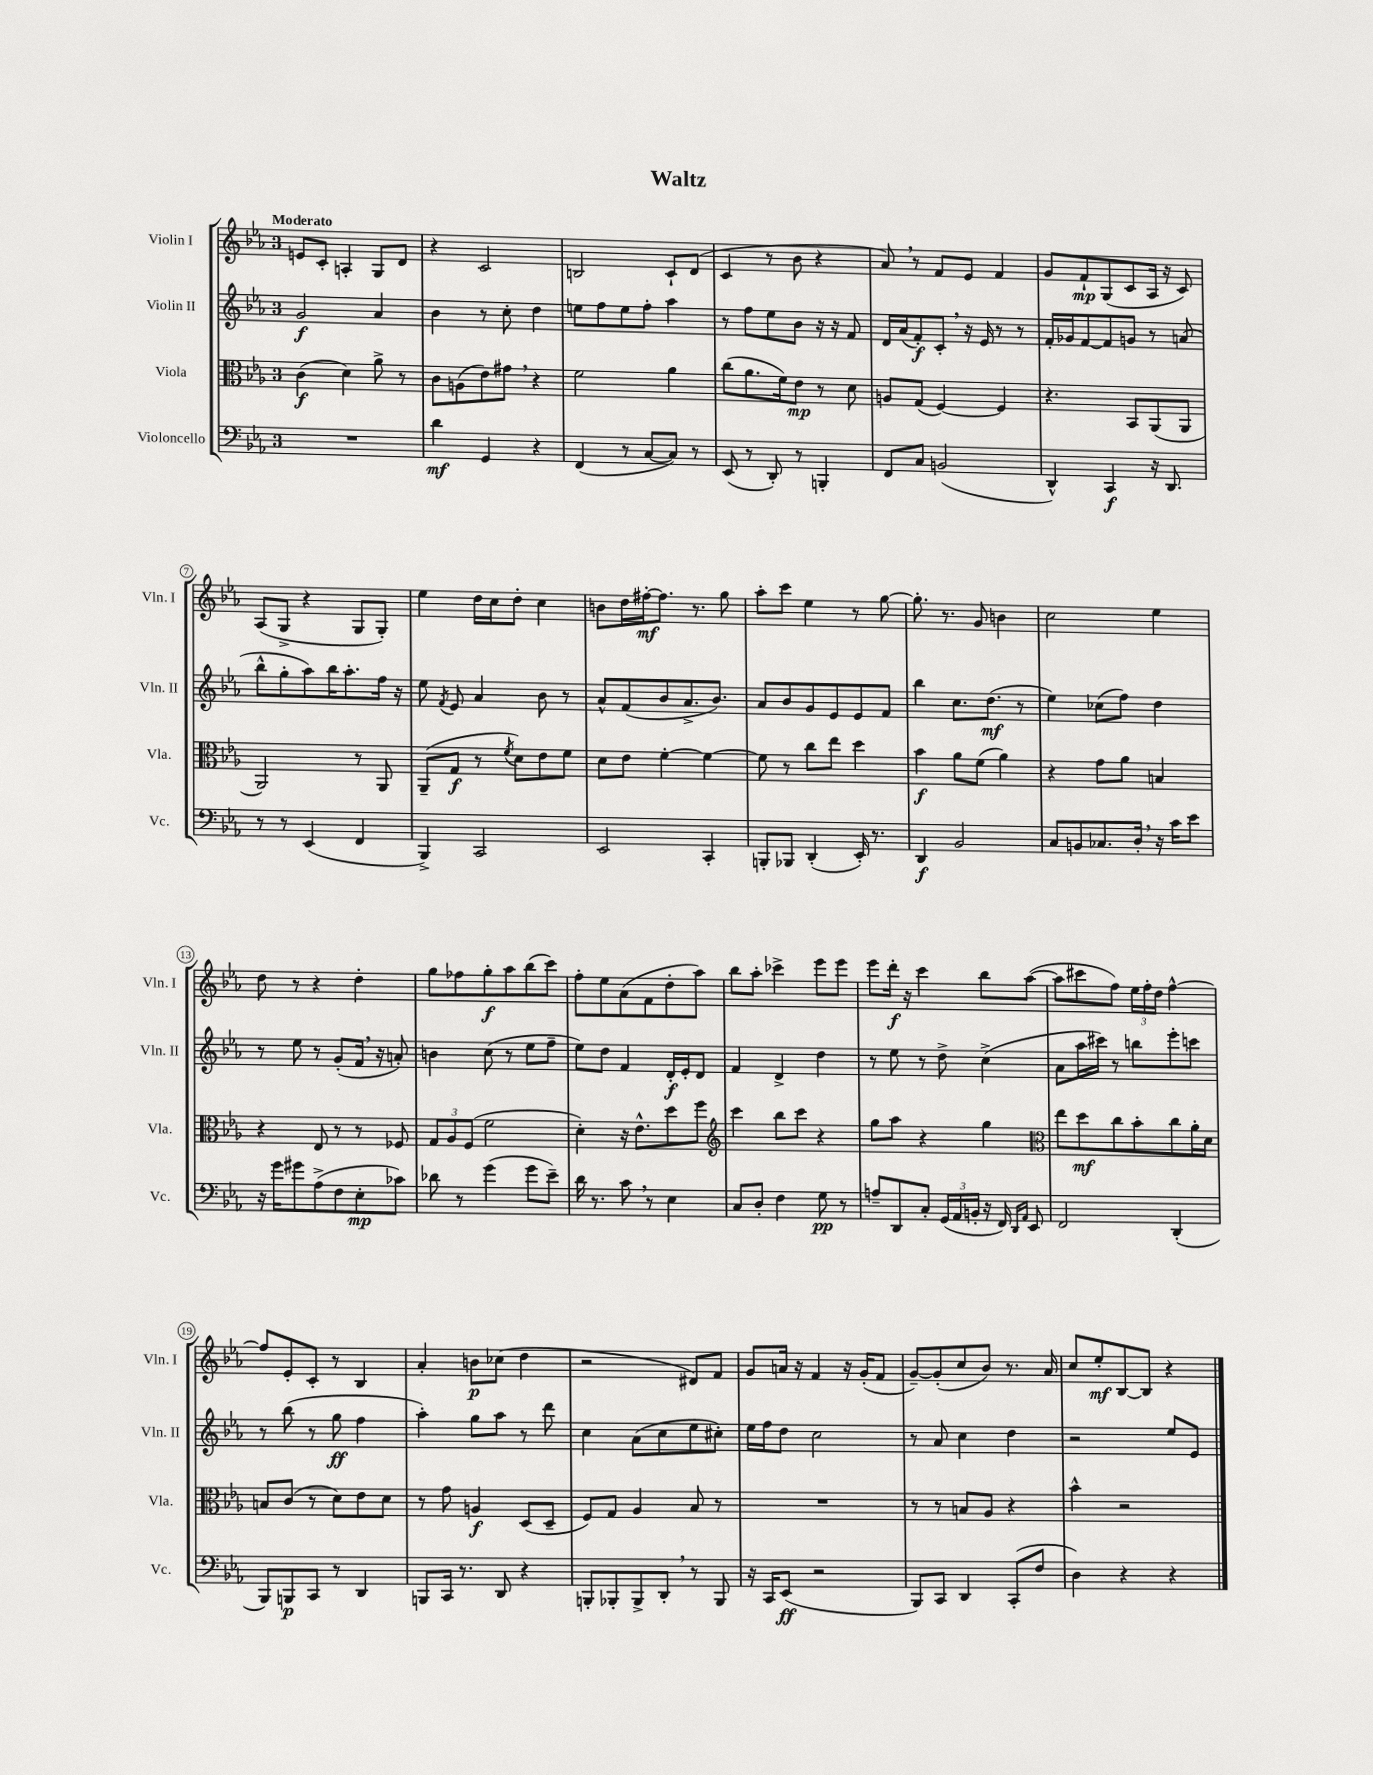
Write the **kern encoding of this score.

**kern	**kern	**kern	**kern
*staff4	*staff3	*staff2	*staff1
*clefF4	*clefC3	*clefG2	*clefG2
*k[b-e-a-]	*k[b-e-a-]	*k[b-e-a-]	*k[b-e-a-]
*M3/4	*M3/4	*M3/4	*M3/4
2.r	(4c\	2g/	8e/L
.	.	.	8c'/J
.	4d\)	.	4A'/
.	8a-^\	4a-/	8G/L
.	8r	.	8d/J
=	=	=	=
4d\	8c\L	4b-\	4r
.	(8A\	.	.
4GG/	8e-\)	8r	2c/
.	8g#\J	8cc'\	.
4r	4r	4dd\	.
=	=	=	=
(4FF/	2f\	8ee\L	2B/
.	.	8ff\	.
8r	.	8ee\	.
[8C/L	.	8ff'\J	.
8C/]J)	4a-\	4aa-\	8c`/L
8r	.	.	(8d/J
=	=	=	=
(8EE-/	(8cc\L	8r	4c/
8r	8.a-\	8ff\L	.
8DD'/)	.	8ee-\	8r
.	16f\k)	.	.
8r	8e-\J	8b-\J	8b-\
4BBB'/	8r	16r	4r
.	.	16r	.
.	8d\	8f/	.
=	=	=	=
8FF/L	8A/L	16d/LL	8a-/)
.	.	(16a-/J	.
8C/J	(8G/J	8f'/)	8r
(2BB/	[4F/)	8c'/J	8f/L
.	.	16r	8e-/J
.	.	16e-/	.
.	4F/]	8r	4f/
.	.	8r	.
=	=	=	=
4DD^^/)	4.r	16f'/LL	8g/L
.	.	16g-/J	.
.	.	[8f/	8f`/
4CC/	.	8f/]	(8G/
.	8BB-/L	8g/J	8c/
16r	(8AA-/	8r	16A-/Jk
8.DD/	.	.	16r
.	8AA-/J	(8a/	8c/)
=	=	=	=
8r	2AA-/)	8bb-^^\L	(8A-/L
8r	.	8gg'\	8G^/J
(4EE-/	.	8aa-\)	4r
.	.	16bb-\K	.
.	.	8.aa-'\	.
4FF/	8r	.	8G/L
.	8AA-/	16ff\Jk	8G'/J)
.	.	16r	.
=	=	=	=
4BBB-^/)	(8AA-~/L	8ee-\	4ee-\
.	.	8qf/	.
.	8G/J	8e-/	.
2CC/	8r	4a-/	16dd\LL
.	.	.	16cc\J
.	8qf/	.	.
.	8d\L)	.	8dd'\J
.	8e-\	8b-\	4cc\
.	8f\J	8r	.
=	=	=	=
2EE-/	8d\L	8a-^^/L	8b\L
.	8e-\J	(8f/	16dd\L
.	.	.	[16ff#'\J
.	[4f'\	8b-/	8.ff#\]J
.	.	8.a-^/	.
.	.	.	8.r
4CC'/	4f\_	.	.
.	.	8.b-/J)	.
.	.	.	8gg\
=	=	=	=
8BBB'/L	8f\]	8a-/L	8aa-'\L
8BBB-/J	8r	8b-/	8ccc\J
(4DD'/	8cc\L	8g/	4ee-\
.	8ee-\J	8e-/	.
16EE-'/)	4dd\	8e-/	8r
8.r	.	.	.
.	.	8f/J	[8gg\
=	=	=	=
4DD/	4b-\	4bb-\	8.gg'\]
.	.	.	8.r
2BB-/	8a-\L	8.cc\L	.
.	(8f\J	.	8g/
.	.	(8.dd\J	.
.	4a-\)	.	4b\
.	.	8r	.
=	=	=	=
8C/L	4r	4ee-\)	2cc\
8BB/	.	.	.
8.C-/	8g\L	(8cc-\L	.
.	8a-\J	8ff\J)	.
16D'/Jk	.	.	.
16r	4B/	4dd\	4ee-\
16c\LK	.	.	.
8e-\J	.	.	.
=	=	=	=
16r	4r	8r	8dd\
16g\LK	.	.	.
8g#\	.	8ee-\	8r
(8A-^\	8E-/	8r	4r
8F\	8r	(8g'/L	.
8E-'\	8r	16f/Jk	4dd'\
.	.	16r	.
8c-\J)	8F-/	8a'/)	.
=	=	=	=
8d-\	12G/L	4b\	8gg\L
.	12A-/	.	.
8r	.	.	8ff-\
.	(12F/J	.	.
(4g\	2f\	(8cc\	8gg'\
.	.	8r	8aa-\
8g\L	.	8ee-\L	(8bb-\
8e-~\J)	.	8ff~\J	8ccc\J)
=	=	=	=
16d\	4d'\)	8ee-\L)	8ff'\L
8.r	.	.	.
.	.	8dd\J	8ee-\
8c\	16r	4f/	(8a-\
.	8.e-^^\L	.	.
8r	.	.	8f\
4E-\	8dd\	16d'/LL	8dd'\
.	.	16e-'/J	.
.	8ff\J	8d/J	8aa-\J)
=	=	=	=
*	*clefG2	*	*
8C/L	4ccc\	4f/	8bb-\L
8D'/J	.	.	8aa-'\J
4F\	8bb-\L	4d^/	4ccc-^\
.	8ccc\J	.	.
8G\	4r	4dd\	8eee-\L
8r	.	.	8eee-\J
=	=	=	=
8A~/L	8gg\L	8r	8eee-\L
8DD/	8aa-\J	8ee-\	16ddd'\Jk
.	.	.	16r
8C'/J	4r	8r	4ccc\
(24GG/LL	.	8dd^\	.
24AA-/	.	.	.
24BB'/JJ	.	.	.
16r	4gg\	(4cc^\	8bb-\L
16FF/)	.	.	.
16qqDD/LL	.	.	.
16qqAA-/JJ	.	.	.
8EE-/	.	.	([8aa-\J
=	=	=	=
*	*clefC3	*	*
2FF/	8ee-\L	8a-\L	8aa-\]L
.	8dd\	16aa-\L	8ccc#\
.	.	16ccc#\JJ)	.
.	8cc\	8r	8ff\J)
.	8b-'\	8bb\L	24ee-\LL
.	.	.	24ff'\
.	.	.	24dd\JJ
(4DD'/	8cc\	8eee-'\	[4ff^^\
.	16a-'\L	8ccc\J	.
.	16d\JJ	.	.
=	=	=	=
8BBB-/L)	8B/L	8r	8ff/]L
8BBB/	(8c/J	(8bb-\	8e-'/
8CC/J	8r	8r	8c'/J
8r	8d\L)	8gg\	8r
4DD/	8e-\	4ff\	4B-/
.	8d\J	.	.
=	=	=	=
8BBB/L	8r	4aa-'\)	4a-'/
16CC/Jk	8g\	.	.
8.r	.	.	.
.	4A/	8gg\L	8b\L
8DD/	.	8aa-\J	(8cc-\J
4r	(8D/L	8r	4dd\
.	8D~/J	8ddd\	.
=	=	=	=
8BBB'/L	8F/L)	4cc\	2r
8BBB-'/	8G/J	.	.
8BBB-^/	4A-/	(8a-\L	.
8DD'/J	.	8cc\	.
8r	8B-/	8ee-\	8d#/L)
8BBB-/	8r	8cc#'\J)	8f/J
=	=	=	=
16r	2.r	16ee-\LL	8g/L
16CC/LK	.	16ff\J	.
(8EE-/J	.	8dd\J	16a/Jk
.	.	.	16r
2r	.	2cc\	4f/
.	.	.	16r
.	.	.	(16g'/LK
.	.	.	8f/J
=	=	=	=
8BBB-/L)	8r	8r	[8g~/L)
8CC/J	8r	8a-/	(8g'/]
4DD/	8B/L	4cc\	8cc/
.	8A-/J	.	8b-/J)
(8CC'/L	4r	4dd\	8.r
8F/J	.	.	.
.	.	.	16a-/
=	=	=	=
4D\)	4b-^^\	2r	8cc/L
.	.	.	8ee-'/
4r	2r	.	[8B-/
.	.	.	8B-/]J
4r	.	8ee-/L	4r
.	.	8e-/J	.
==	==	==	==
*-	*-	*-	*-
